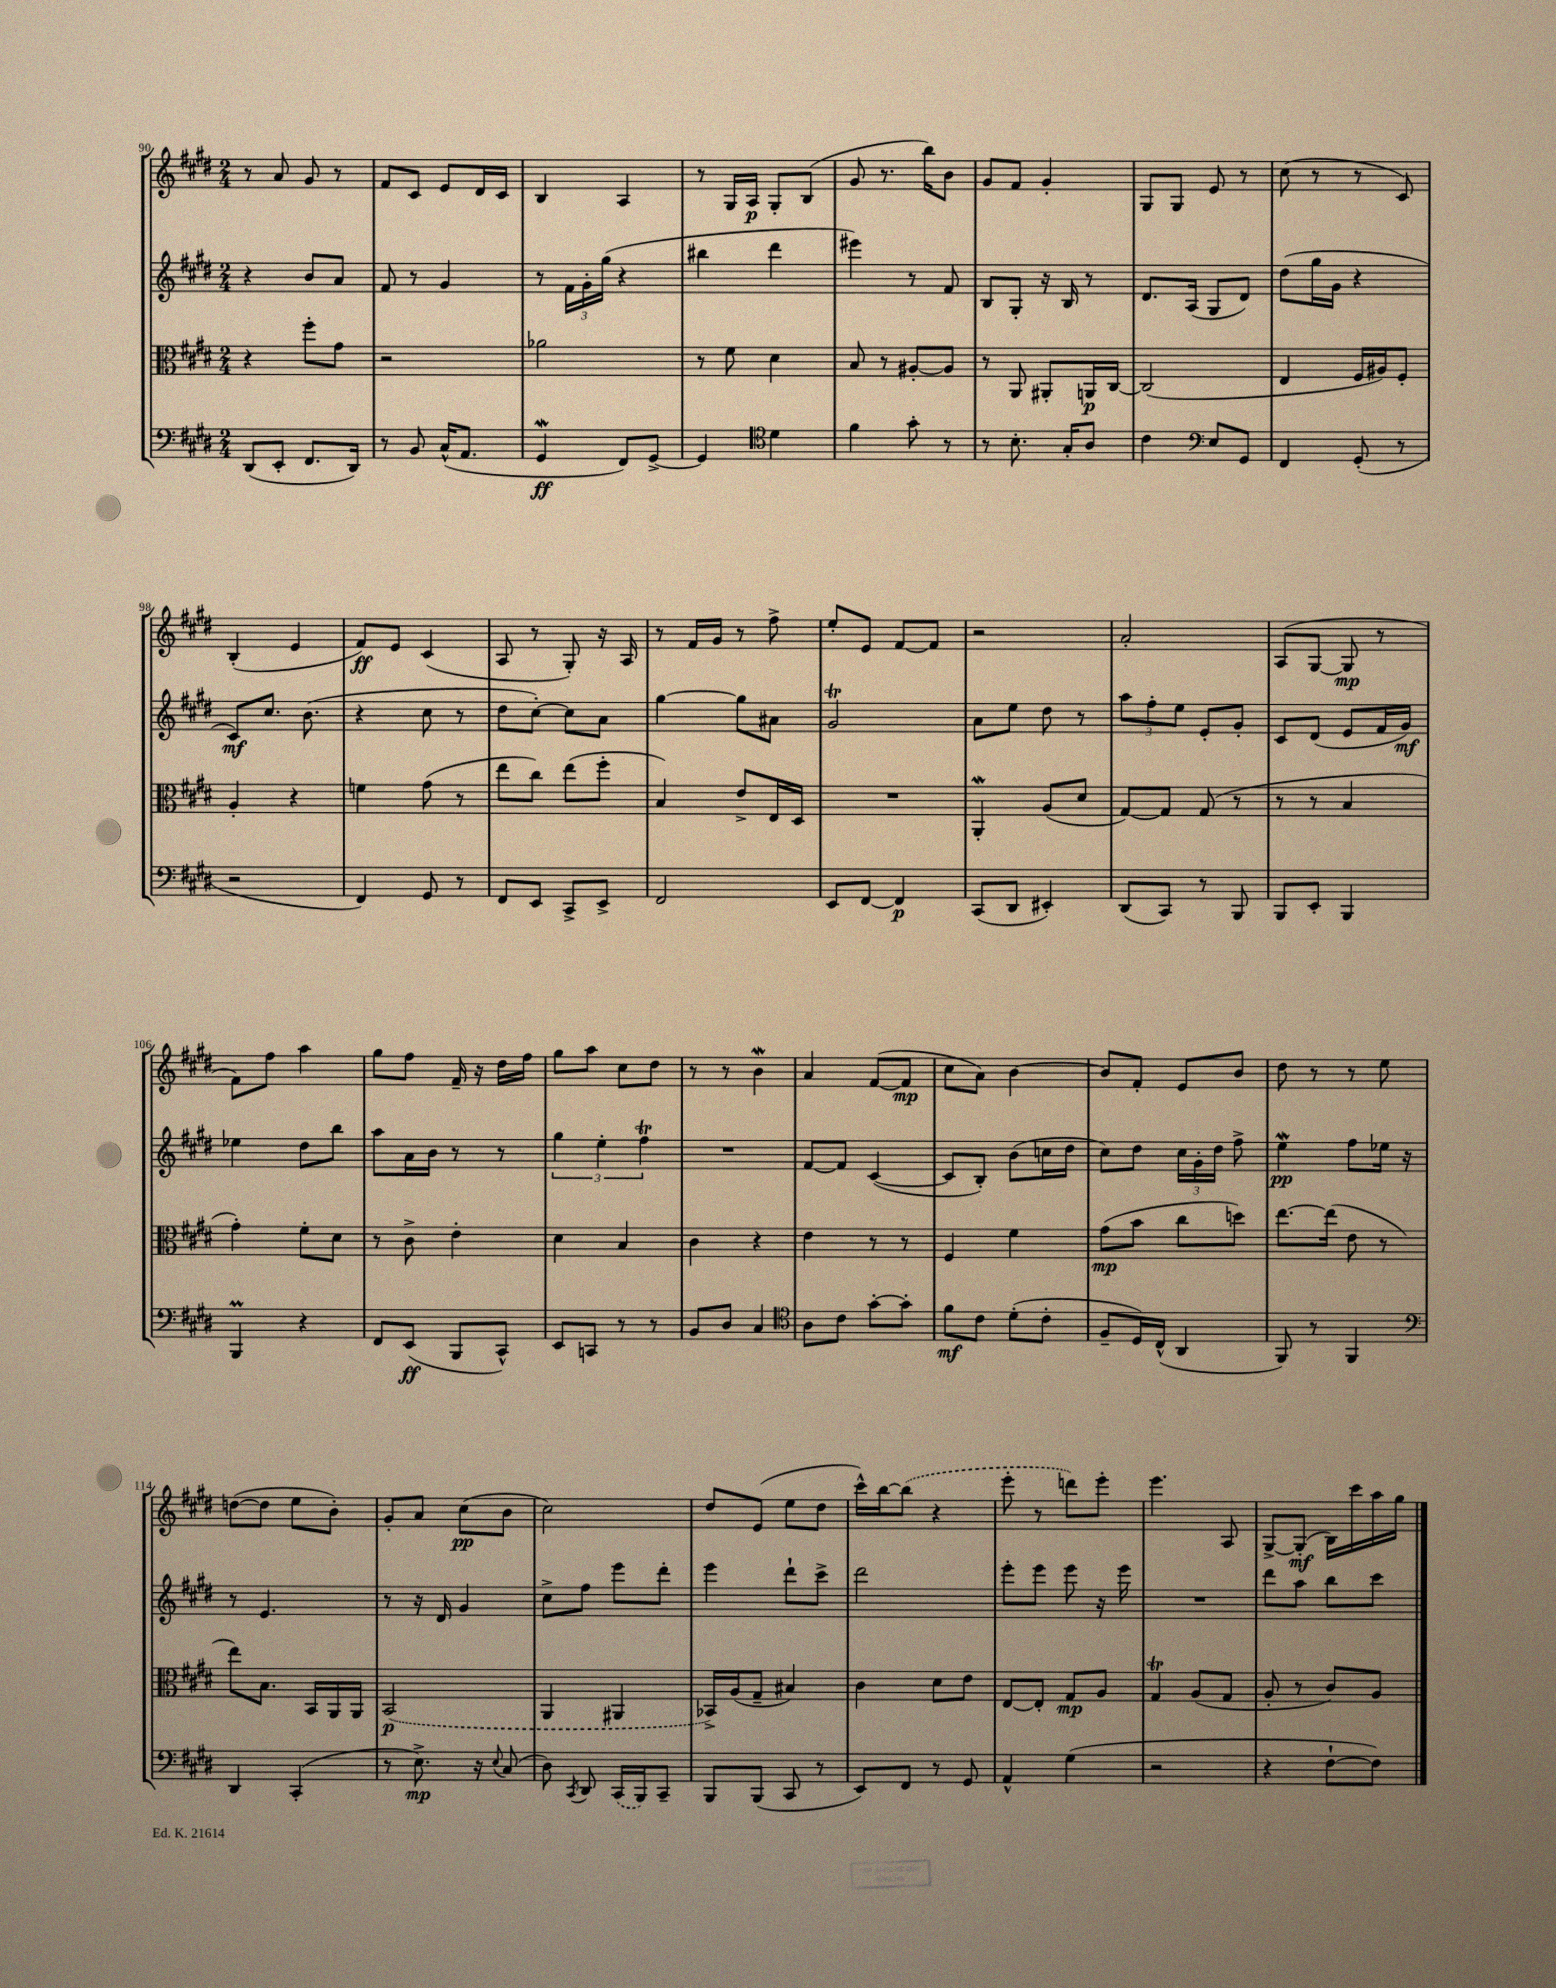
<<
\new StaffGroup <<
\new Staff = "s0" {
    \clef treble \key e \major \numericTimeSignature \time 2/4
    \autoBeamOff r8 a'8 gis'8 r8 |
    fis'8[ cis'8] e'8[ dis'16 cis'16] |
    b4 a4 |
    r8 gis16[ a16]\p gis8[-. b8]( |
    gis'8 r8. b''16[) b'8] |
    gis'8[ fis'8] gis'4-. |
    gis8[ gis8] e'8 r8 |
    cis''8( r8 r8 cis'8) |
    b4-.( e'4 |
    fis'8[\ff) e'8] cis'4( |
    a8 r8 gis8-.) r16 a16 |
    r8 fis'16[ gis'16] r8 fis''8-> |
    e''8[-. e'8] fis'8[~ fis'8] |
    r2 |
    a'2-. |
    a8[( gis8]~ gis8\mp r8 |
    fis'8[) fis''8] a''4 |
    gis''8[ fis''8] fis'16-- r16 dis''16[ fis''16] |
    gis''8[ a''8] cis''8[ dis''8] |
    r8 r8 b'4\mordent |
    a'4 fis'8[~( fis'8]\mp |
    cis''8[ a'8]) b'4~ |
    b'8[ fis'8]-. e'8[ b'8] |
    dis''8 r8 r8 e''8 |
    d''8[~( d''8] e''8[ b'8]-.) |
    gis'8[-. a'8] cis''8[\pp( b'8] |
    cis''2) |
    dis''8[ e'8]( e''8[ dis''8] |
    cis'''16[-^) b''16~ \once \slurDashed b''8]( r4 |
    e'''8-. r8 d'''8[) e'''8]-. |
    e'''4. a8 |
    gis8[~-> gis8]-.\mf( b16[) cis'''16 a''16 gis''16] \bar "|." |
}
\new Staff = "s1" {
    \clef treble \key e \major \numericTimeSignature \time 2/4
    \autoBeamOff r4 b'8[ a'8] |
    fis'8 r8 gis'4 |
    r8 \tuplet 3/2 { fis'16[ gis'16-. gis''16]( } r4 |
    bis''4 dis'''4 |
    eis'''4) r8 fis'8 |
    b8[ gis8]-. r16 b16 r8 |
    dis'8.[ a16]( gis8[ dis'8]) |
    dis''8[( gis''16 gis'16] r4 |
    cis'8[\mf) cis''8.] b'8.( |
    r4 cis''8 r8 |
    dis''8[ cis''8]~-.) cis''8[ a'8] |
    gis''4~ gis''8[ ais'8] |
    gis'2\trill |
    a'8[ e''8] dis''8 r8 |
    \tuplet 3/2 { a''8[ fis''8-. e''8] } e'8[-. gis'8]-. |
    cis'8[ dis'8]( e'8[ fis'16 gis'16]\mf) |
    ees''4 dis''8[ b''8] |
    a''8[ a'16 b'16] r8 r8 |
    \tuplet 3/2 { gis''4 e''4-. fis''4\trill } |
    R2 |
    fis'8[~ fis'8] cis'4~( |
    cis'8[ b8]-.) b'8[( c''16 dis''16] |
    cis''8[) dis''8] \tuplet 3/2 { cis''16[ gis'16-. dis''16] } fis''8-> |
    e''4\mordent\pp fis''8[ ees''16] r16 |
    r8 e'4. |
    r8 r16 dis'16 gis'4 |
    cis''8[-> fis''8] e'''8[ dis'''8]-. |
    e'''4 dis'''8[-! cis'''8]-> |
    dis'''2 |
    e'''8[-. e'''8] e'''8 r16 e'''16 |
    R2 |
    dis'''8[ a''8] b''8[ cis'''8] \bar "|." |
}
\new Staff = "s2" {
    \clef alto \key e \major \numericTimeSignature \time 2/4
    \autoBeamOff r4 fis''8[-. gis'8] |
    r2 |
    aes'2 |
    r8 fis'8 dis'4 |
    b8 r8 ais8[~-. ais8] |
    r8 a,8 ais,8[-. a,16\p cis16]~ |
    cis2( |
    e4 fis16[ ais16) fis8]-. |
    a4-. r4 |
    f'4 gis'8( r8 |
    e''8[ cis''8]) e''8[( fis''8]-. |
    b4) e'8[-> e16 dis16] |
    R2 |
    a,4-.\mordent a8[( dis'8] |
    gis8[~) gis8] gis8( r8 |
    r8 r8 b4 |
    gis'4-.) fis'8[-. dis'8] |
    r8 cis'8-> e'4-. |
    dis'4 b4 |
    cis'4 r4 |
    e'4 r8 r8 |
    fis4 fis'4 |
    gis'8[\mp( b'8] cis''8[ d''8]) |
    e''8.[~ e''16]( e'8 r8 |
    e''8[) b8.] b,16[ a,16 a,16] |
    \once \slurDashed b,2\p( |
    a,4 ais,4 |
    bes,16[->) a16( gis8]-- bis4) |
    cis'4 dis'8[ e'8] |
    e8[~ e8]-. gis8[\mp a8] |
    gis4\trill a8[( gis8] |
    a8-. r8 cis'8[) a8] \bar "|." |
}
\new Staff = "s3" {
    \clef bass \key e \major \numericTimeSignature \time 2/4
    \autoBeamOff dis,8[( e,8]-. fis,8.[ dis,16]) |
    r8 b,8 cis16[-^( a,8.] |
    gis,4\mordent\ff fis,8[) gis,8]~-> |
    gis,4 \clef tenor dis'4 |
    fis'4 gis'8-. r8 |
    r8 b8.-. gis16[-. a8] |
    cis'4 \clef bass e8[ gis,8] |
    fis,4 gis,8-.( r8 |
    r2 |
    fis,4) gis,8 r8 |
    fis,8[ e,8] cis,8[-> e,8]-> |
    fis,2 |
    e,8[ fis,8]~ fis,4\p |
    cis,8[( dis,8] eis,4-.) |
    dis,8[( cis,8]) r8 b,,8 |
    b,,8[ e,8]-. b,,4 |
    b,,4\prall r4 |
    fis,8[ e,8]\ff( b,,8[ cis,8]-^) |
    e,8[ c,8] r8 r8 |
    b,8[ dis8] cis4 |
    \clef tenor a8[ cis'8] gis'8[~-. gis'8]-. |
    fis'8[\mf cis'8] dis'8[-.( cis'8]-. |
    fis8[-- dis16) cis16]-^( a,4 |
    fis,8) r8 fis,4 |
    \clef bass dis,4 cis,4-.( |
    r8 e8.->\mp) r16 \appoggiatura { e8 } cis8( |
    dis8) \acciaccatura { cis,8 } dis,8 \once \slurDashed cis,16[( b,,16) cis,8]-- |
    b,,8[ b,,8]( cis,8 r8 |
    e,8[) fis,8] r8 gis,8 |
    a,4-^ gis4( |
    r2 |
    r4 fis8[~-! fis8]) \bar "|." |
}
>>
>>
\layout { \context { \Score currentBarNumber = #90 } }
